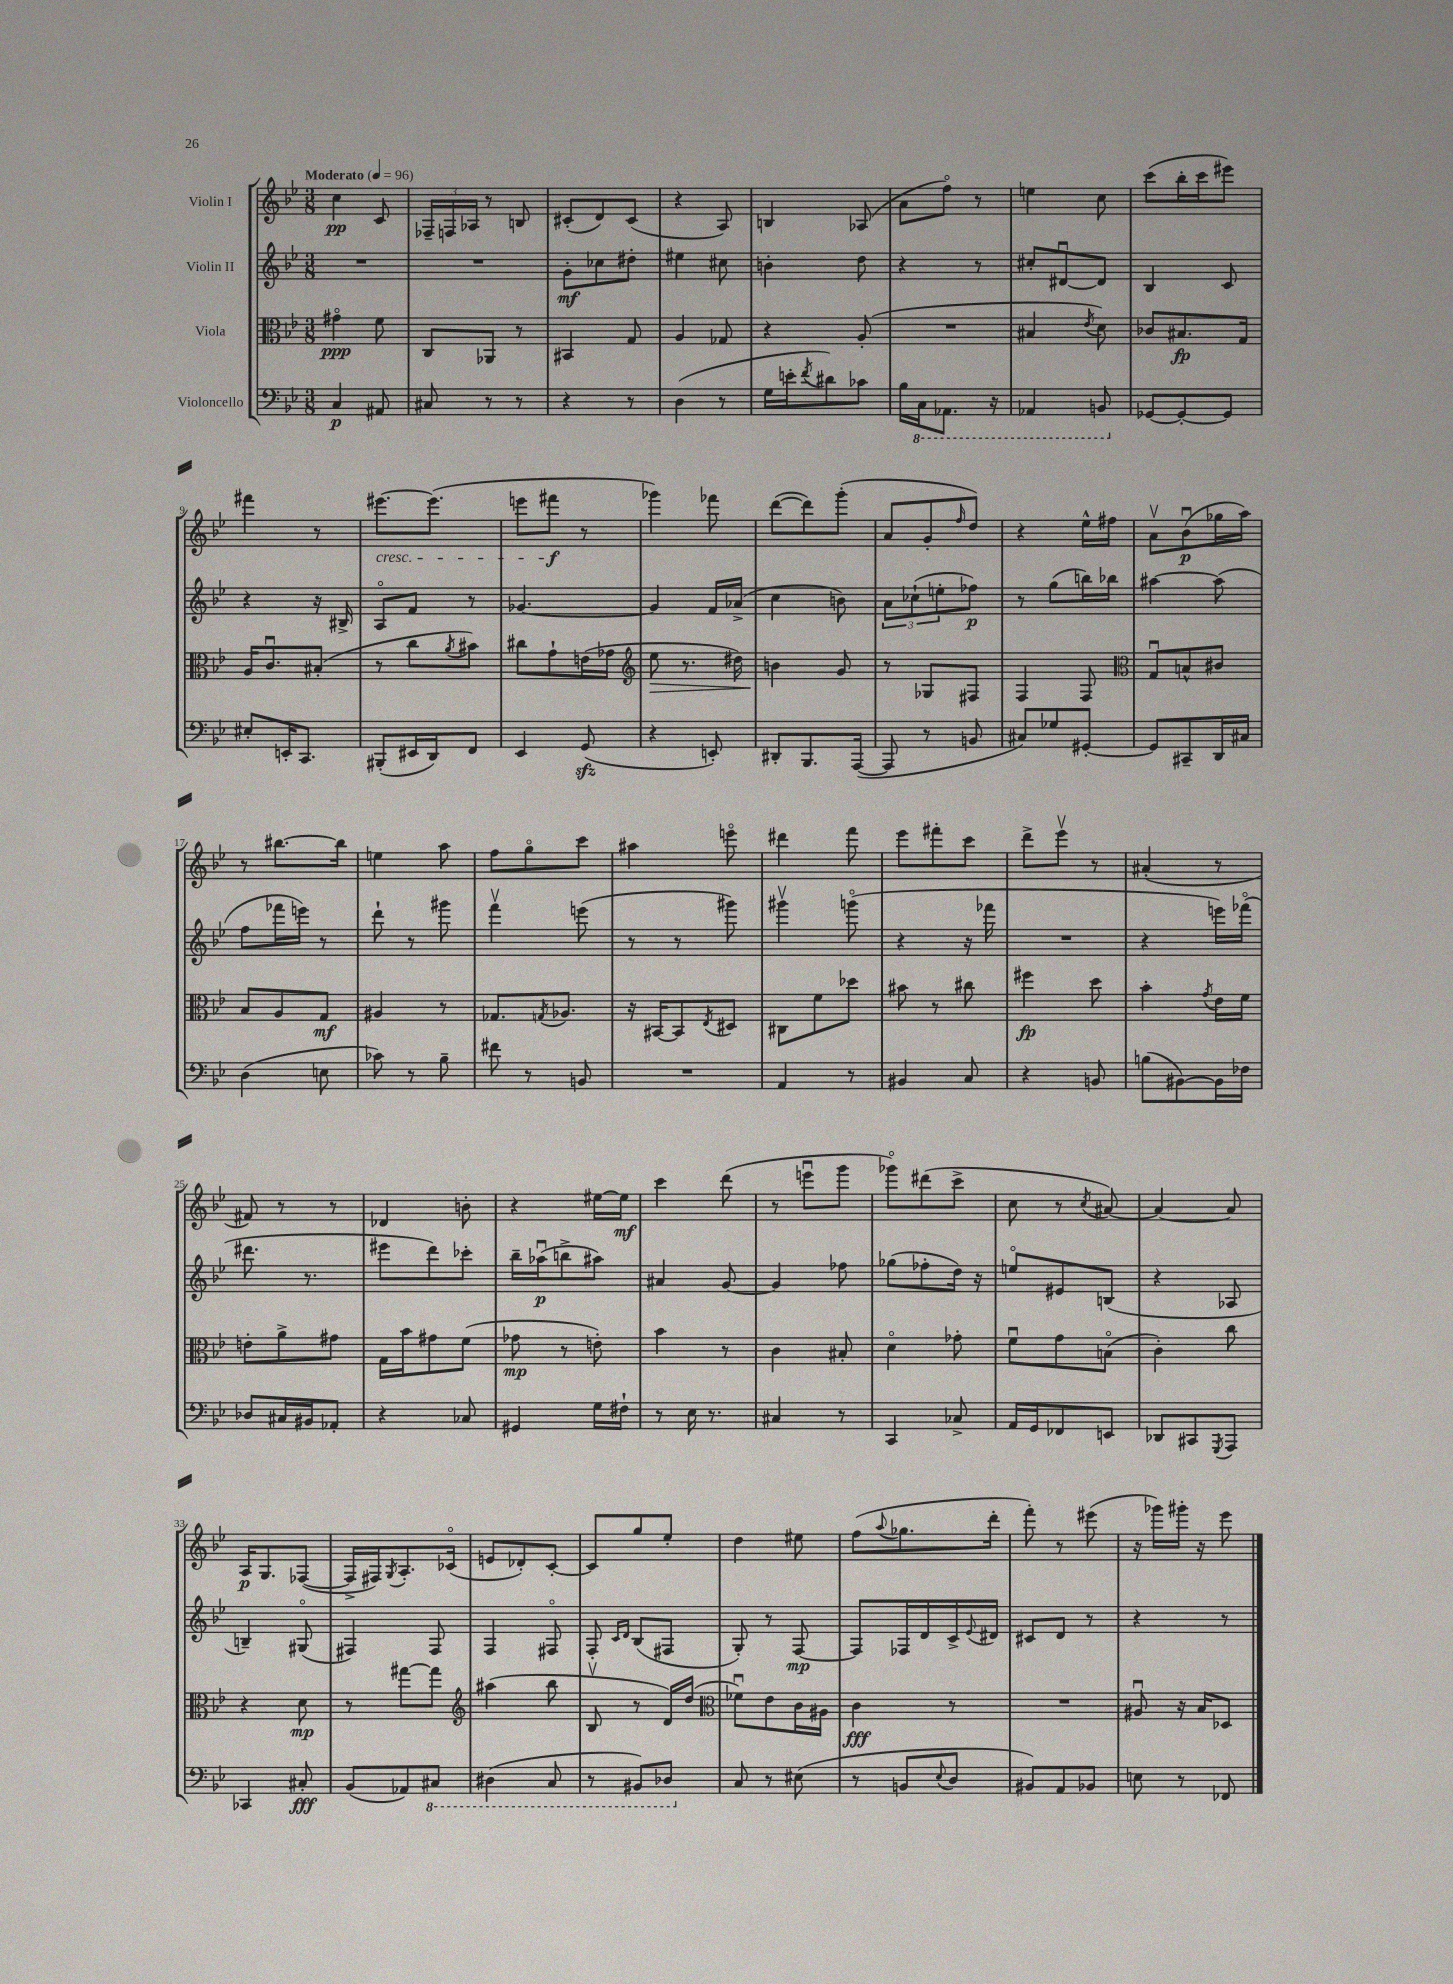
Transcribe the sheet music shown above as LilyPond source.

<<
\new StaffGroup <<
\new Staff = "s0" \with { instrumentName = "Violin I" } {
    \clef treble \key bes \major \numericTimeSignature \time 3/8 \tempo "Moderato" 4 = 96
    c''4\pp c'8 |
    \tuplet 3/2 { fes16-- f16 aes16 } r8 b8 |
    cis'8-.( d'8) cis'8( |
    r4 a8) |
    b4 aes8( |
    a'8 f''8\flageolet) r8 |
    e''4 c''8 |
    c'''8( bes''16-. c'''16 eis'''8) |
    fis'''4 r8 |
    eis'''8.~\cresc eis'''8.( |
    e'''8 fis'''8\f\! r8 |
    ges'''4) fes'''8 |
    d'''8~( d'''8) g'''8-.( |
    a'8 g'8-. \grace { f''16 } d''8) |
    r4 ees''16-^ fis''16 |
    a'8\upbow bes'8\downbow\p( ges''16 a''16) |
    r8 bis''8.~ bis''16 |
    e''4 a''8 |
    f''8 g''8\flageolet c'''8 |
    ais''4 e'''8\flageolet |
    dis'''4 f'''8 |
    ees'''8 fis'''8-. c'''8 |
    d'''8-> ees'''8\upbow r8 |
    ais'4-.( r8 |
    fis'8) r8 r8 |
    des'4 b'8-. |
    r4 eis''16~ eis''16\mf |
    c'''4 d'''8( |
    r8 e'''8\downbow g'''8 |
    ges'''8\flageolet) dis'''8( c'''8-> |
    c''8 r8 \acciaccatura { c''8 } ais'8~) |
    ais'4~ ais'8 |
    a16\p g8. fes8~( |
    fes16-> fis16) \acciaccatura { g8 } a8.-. ces'16\flageolet( |
    e'8 des'8-.) c'8~-. |
    c'8 g''8 ees''8-. |
    d''4 eis''8 |
    f''8( \appoggiatura { a''8 } ges''8. d'''16-. |
    f'''8-.) r8 eis'''8( |
    r16 ges'''16) gis'''16-. r16 ees'''8 \bar "|." |
}
\new Staff = "s1" \with { instrumentName = "Violin II" } {
    \clef treble \key bes \major \numericTimeSignature \time 3/8
    R4. |
    R4. |
    g'8-.\mf ces''8 dis''8-. |
    eis''4 cis''8 |
    b'4-. d''8 |
    r4 r8 |
    cis''8-. dis'8~\downbow dis'8 |
    bes4 c'8 |
    r4 r16 bis16-> |
    a8\flageolet f'8 r8 |
    ges'4.~ |
    ges'4 f'16 aes'16->( |
    c''4 b'8) |
    \tuplet 3/2 { a'8 ces''8-!( e''8-. } fes''8\p) |
    r8 g''8( b''16) bes''16 |
    ais''4~ ais''8( |
    f''8 fes'''16 e'''16) r8 |
    d'''8-! r8 gis'''8 |
    f'''4\upbow e'''8( |
    r8 r8 gis'''8) |
    gis'''4\upbow g'''8\flageolet( |
    r4 r16 fes'''16 |
    R4. |
    r4 e'''16) fes'''16\flageolet( |
    dis'''8. r8. |
    eis'''8 d'''8) ces'''8-. |
    bes''16-- aes''16\downbow\p( b''8-> ais''8) |
    ais'4 g'8~ |
    g'4 fes''8 |
    ges''8( fes''8-. d''16) r16 |
    e''8\flageolet eis'8 b8( |
    r4 aes8 |
    b4--) gis8\flageolet( |
    fis4) fis8 |
    f4 fis8\flageolet |
    f8-. \grace { c'16 d'16 } bes8( fis8 |
    g8-.) r8 f8~\mp |
    f8 fes16 d'16 c'16-> \appoggiatura { ees'8 } dis'16 |
    cis'8 d'8 r8 |
    r4 r8 \bar "|." |
}
\new Staff = "s2" \with { instrumentName = "Viola" } {
    \clef alto \key bes \major \numericTimeSignature \time 3/8
    gis'4\flageolet\ppp f'8 |
    c8 aes,8 r8 |
    bis,4 g8 |
    a4 ges8 |
    r4 a8-.( |
    R4. |
    bis4 \acciaccatura { ees'8 } d'8) |
    ces'8 bis8.\fp g16 |
    a16 c'8.\downbow bis8-.( |
    r8 c''8 \acciaccatura { a'8 } bis'8) |
    cis''8 g'8-! e'16( ges'16 |
    \clef treble ees''8\> r8. dis''16) |
    b'4\! g'8 |
    r8 ges8 fis8 |
    f4 f8 |
    \clef alto g8\downbow b8-^ cis'8 |
    bes8 a8 g8\mf |
    ais4 r8 |
    ges8. \acciaccatura { g8 } aes8. |
    r16 bis,16~ bis,8 \acciaccatura { ees8 } dis8 |
    cis8 f'8 des''8 |
    bis'8 r8 cis''8 |
    fis''4\fp d''8 |
    bes'4-. \acciaccatura { g'8 } ees'16 f'16 |
    e'8-. a'8-> gis'8 |
    g16 bes'16 gis'8 f'8( |
    ges'8\mp r8 e'8-.) |
    bes'4 r8 |
    c'4 bis8-. |
    d'4\flageolet ges'8-. |
    f'8\downbow g'8 b8\flageolet( |
    c'4-.) c''8 |
    r4 d'8\mp |
    r8 gis''8~ gis''8 |
    \clef treble ais''4( bes''8 |
    bes8\upbow r8 d'16) d''16( |
    \clef alto fes'8\downbow) ees'8 c'16 ais16 |
    c'4\fff r8 |
    R4. |
    ais8\downbow r16 bes16 des8 \bar "|." |
}
\new Staff = "s3" \with { instrumentName = "Violoncello" } {
    \clef bass \key bes \major \numericTimeSignature \time 3/8
    c4\p ais,8 |
    cis8 r8 r8 |
    r4 r8 |
    d4( r8 |
    g16 e'16-. \acciaccatura { f'8 } dis'8) ces'8 |
    bes16 \ottava #-1 c,16 aes,,8. r16 |
    aes,,4 b,,8 \ottava #0 |
    ges,8~ ges,8~-. ges,8 |
    eis8-. e,16-. c,8. |
    bis,,8-.( eis,16 d,16) f,8 |
    ees,4 g,8\sfz( |
    r4 e,8-.) |
    dis,8-. bes,,8. a,,16~( |
    a,,8 r8 b,8 |
    cis8) ges8 gis,8~-. |
    gis,8 cis,8-- d,16 cis16 |
    d4( e8 |
    ces'8) r8 bes8-- |
    fis'8 r8 b,8 |
    R4. |
    a,4 r8 |
    bis,4 c8 |
    r4 b,8 |
    b8( bis,8~) bis,16 fes16 |
    des8 cis16 bis,16 aes,8-. |
    r4 ces8 |
    gis,4 g16 fis16-! |
    r8 ees16 r8. |
    cis4 r8 |
    c,4 ces8-> |
    a,16 g,16 fes,8 e,8 |
    des,8 cis,8 \acciaccatura { g,,8 } a,,8 |
    ces,4 cis8-.\fff |
    bes,8( aes,8) \ottava #-1 cis,8 |
    dis,4( c,8 |
    r8 bis,,8) des,8 \ottava #0 |
    c8 r8 eis8( |
    r8 b,8 \appoggiatura { ees8 } d8 |
    bis,8) a,8 bes,8 |
    e8 r8 fes,8 \bar "|." |
}
>>
>>
